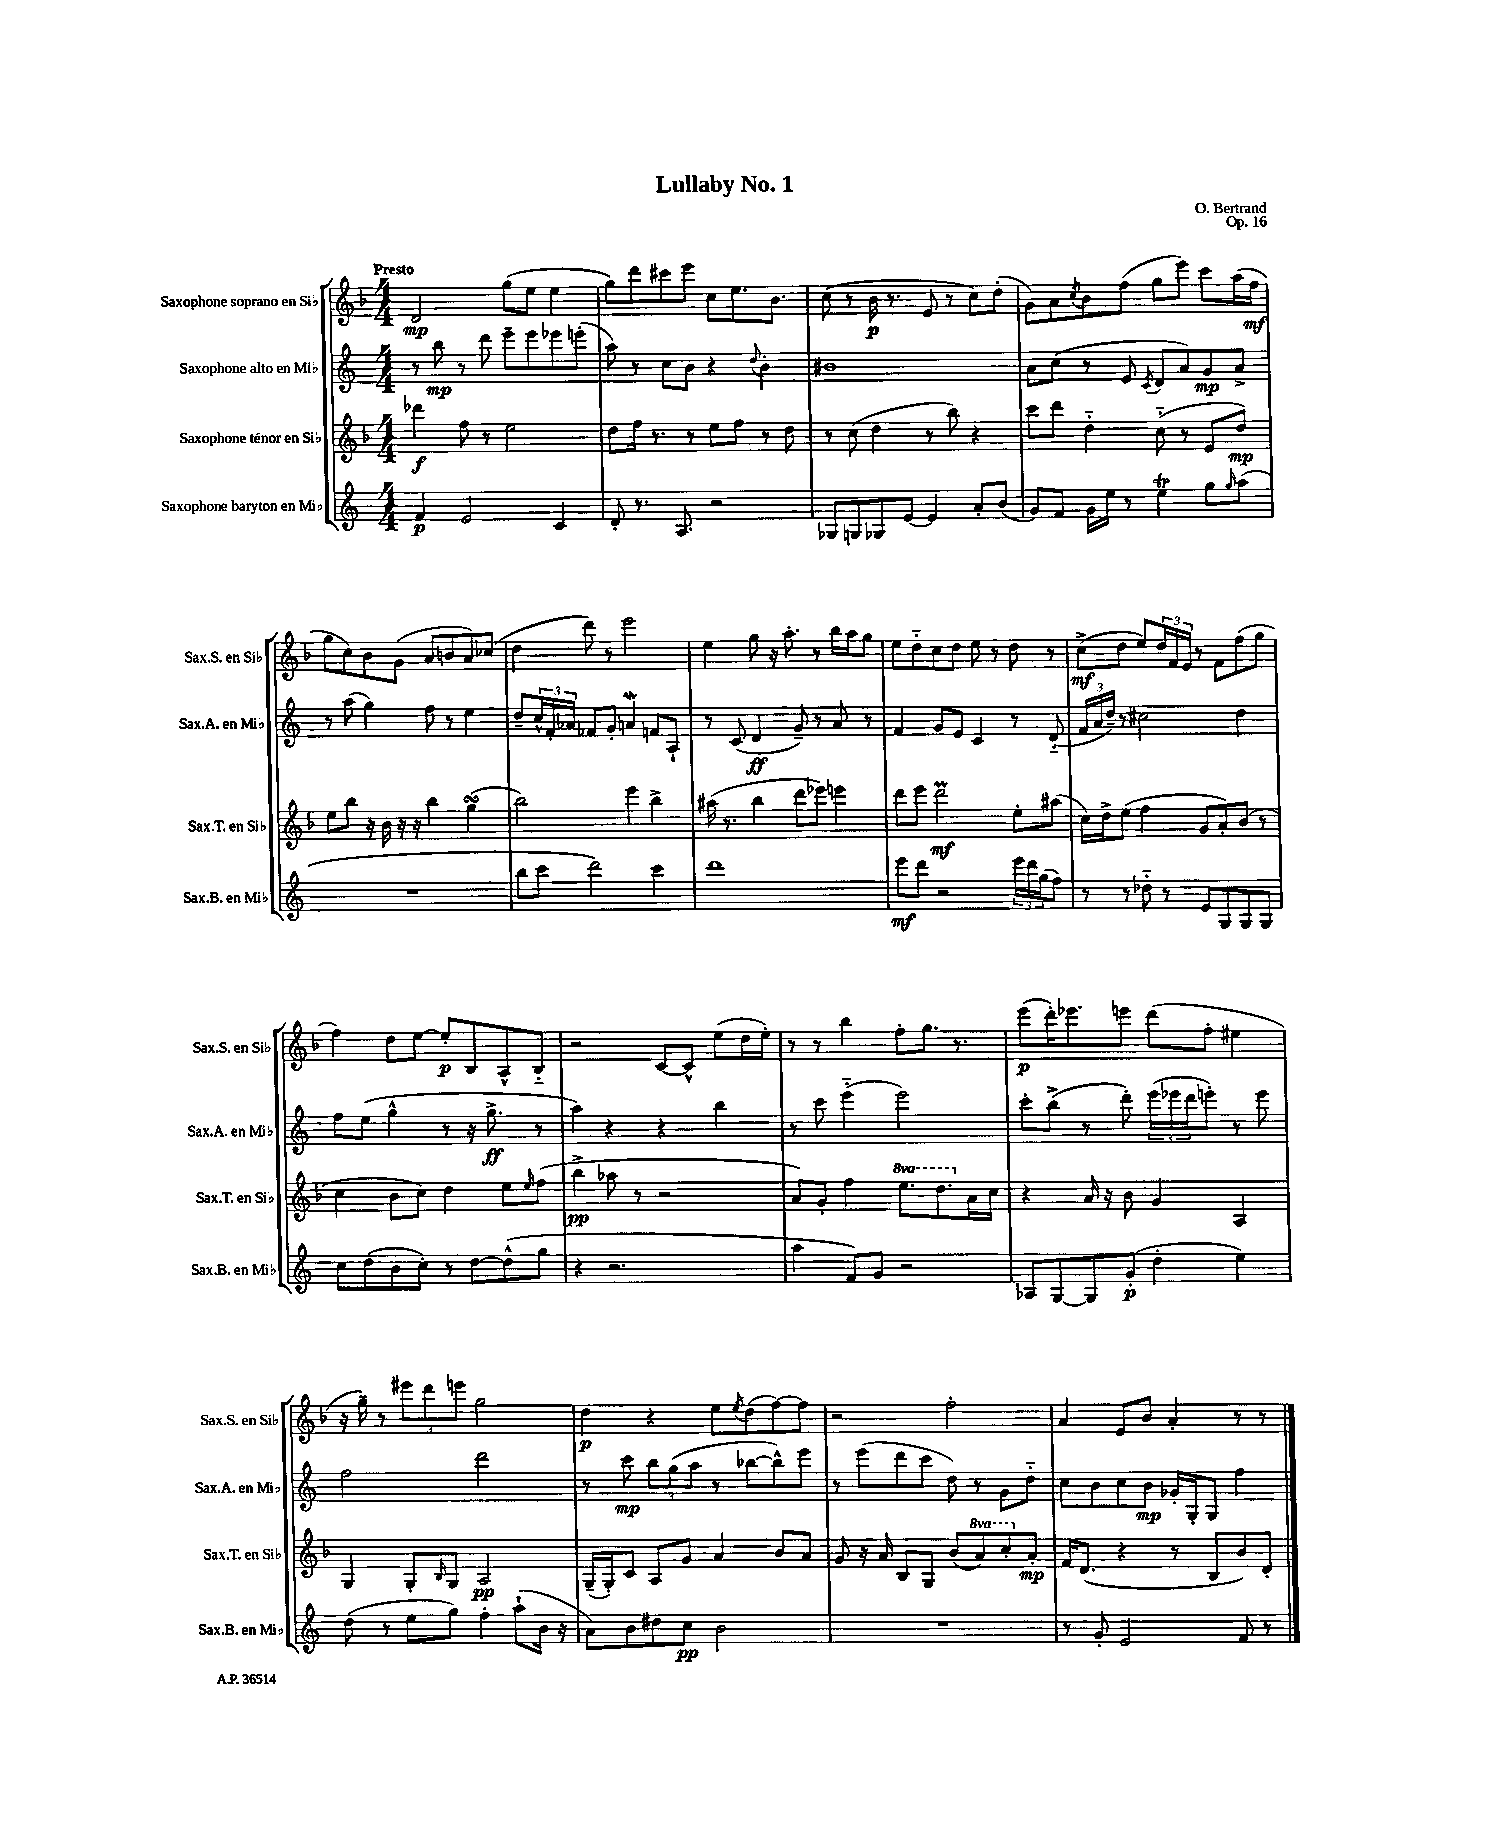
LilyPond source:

\header { title = "Lullaby No. 1" composer = "O. Bertrand" opus = "Op. 16" }
<<
\new StaffGroup <<
\new Staff = "s0" \with { instrumentName = "Saxophone soprano en Sib" shortInstrumentName = "Sax.S. en Sib" } {
    \clef treble \key f \major \numericTimeSignature \time 4/4 \tempo "Presto"
    d'2\mp g''8( e''8 e''4 |
    g''8) d'''8 cis'''8 e'''8 c''8 e''8. bes'8. |
    c''8( r8 bes'16\p r8. e'8 r8 c''8) d''8-.( |
    g'8) a'8 \acciaccatura { c''8 } bes'8 f''8( g''8 e'''8) c'''8 a''16( f''16\mf |
    g''8 c''8) bes'8 g'8( a'8 b'8 a'8) ces''8( |
    d''4 d'''8) r8 e'''2 |
    e''4 g''8 r16 a''8.-. r8 bes''16 a''16 g''8 |
    e''8 d''8-_ c''8 d''8 e''8 r8 d''8 r8 |
    c''8->\mf( d''8 e''8) \tuplet 3/2 { d''16 f'16 e'16 } r8 f'8 f''8( g''8 |
    f''4) d''8 e''8~ e''8-.\p bes8 a8-^ bes8-_ |
    r2 c'8~ c'8-^ e''8( d''16 e''16-.) |
    r8 r8 bes''4 f''8-. g''8. r8. |
    e'''8\p( d'''16-.) ees'''8. e'''8 d'''8( f''8-. eis''4 |
    r16 g''16--) r8 \tuplet 3/2 { eis'''8 d'''8 e'''8 } g''2 |
    d''4\p r4 e''8 \acciaccatura { e''8 } d''8( f''8~) f''8 |
    r2 f''2-. |
    a'4 e'8 bes'8 a'4-. r8 r8 \bar "|." |
}
\new Staff = "s1" \with { instrumentName = "Saxophone alto en Mib" shortInstrumentName = "Sax.A. en Mib" } {
    \clef treble \key c \major \numericTimeSignature \time 4/4
    r8 b''8\mp r8 d'''8 e'''8-- e'''8 ees'''8 e'''8-.( |
    a''8) r8 c''8 b'8 r4 \appoggiatura { d''8 } b'4-. |
    bis'1 |
    a'8 c''8( r8 e'8 \acciaccatura { c'8 } d'8 a'8) g'8\mp a'8-> |
    r8 a''8( g''4) f''8 r8 e''4 |
    d''8-- \tuplet 3/2 { c''16-^ f'16-. aes'16 } fes'8 g'8-. a'4\mordent f'8 a8-! |
    r8 c'8( d'4\ff g'8--) r8 a'8 r8 |
    f'4 g'8 e'8 c'4 r8 d'8-_( |
    \tuplet 3/2 { f'16 a'16 d''16--) } r8 cis''2 d''4 |
    f''8 e''8( g''4-^ r8 r16 g''8.->\ff r8 |
    a''4) r4 r4 b''4 |
    r8 c'''8 e'''4-_( e'''2) |
    c'''8-. b''8->( r8 d'''8-.) \tuplet 3/2 { e'''16( ees'''16 d'''16 } e'''8-.) r8 e'''8 |
    f''2 d'''2 |
    r8 c'''8\mp \tuplet 3/2 { b''8 g''8( a''8 } r8 bes''8~ bes''8-^) e'''8 |
    r8 e'''8( d'''8 c'''8 d''8) r8 g'8 d''8-_ |
    c''8 b'8 c''8 b'8\mp ges'16-. g16-. g8 f''4 \bar "|." |
}
\new Staff = "s2" \with { instrumentName = "Saxophone ténor en Sib" shortInstrumentName = "Sax.T. en Sib" } {
    \clef treble \key f \major \numericTimeSignature \time 4/4 \set Staff.ottavationMarkups = #ottavation-simple-ordinals
    des'''4\f f''8 r8 e''2 |
    d''8 f''16 r8. r8 e''8 f''8 r8 d''8 |
    r8 c''8( d''4 r8 bes''8) r4 |
    c'''8 d'''8 d''4-_ c''8-_( r8 e'8 d''8\mp) |
    e''8 bes''8 r16 bes'16 r16 r16 bes''4 g''4\turn( |
    bes''2) e'''4 bes''4-> |
    ais''16( r8. bes''4 d'''8 ees'''8) e'''4 |
    d'''8 e'''8 d'''2\prall\mf e''8-. ais''8( |
    c''16) d''16-> e''8( f''4 g'8 a'8-.) bes'8( r8 |
    c''4 bes'8 c''8) d''4 e''8 \grace { e''16 } f''8( |
    bes''4->\pp aes''8 r8 r2 |
    a'8) g'8-. f''4 \ottava #1 e'''8. d'''8. \ottava #0 a'16 c''16 |
    r4 a'16 r16 bes'8 g'4 a4 |
    g4 g8-. \grace { bes16 } g8 a2\pp |
    g16--( g16-.) c'8 a8 g'8 a'4 bes'8 a'8 |
    g'8 r16 a'16 bes8 g8 bes'8( \ottava #1 a''8) c'''8-. \ottava #0 a'8-.\mp |
    f'16 d'8.( r4 r8 bes8 bes'8) d'8-. \bar "|." |
}
\new Staff = "s3" \with { instrumentName = "Saxophone baryton en Mib" shortInstrumentName = "Sax.B. en Mib" } {
    \clef treble \key c \major \numericTimeSignature \time 4/4
    f'4\p e'2 c'4 |
    d'8-. r8. a8. r2 |
    ges8 g8 ges8 e'8~ e'4 a'8-. b'8( |
    g'8) f'8 g'16 e''16 r8 e''4\trill g''8 \grace { g''16 } a''8( |
    R1 |
    b''8 c'''8 d'''2) c'''4 |
    d'''1 |
    e'''8\mf d'''8 r2 \tuplet 3/2 { e'''16 d'''16 g''16( } f''8) |
    r8 r8 des''8-_ r8 e'8 g8 g8 g8 |
    c''8 d''8( b'8 c''8-.) r8 d''8~ d''8-^( g''8 |
    r4 r2. |
    a''4 f'8) g'8 r2 |
    aes8 g8~ g8 g'8-.\p( d''4-. e''4) |
    d''8( r8 e''8 g''8) f''4-. a''8-!( b'16 r16 |
    a'8) b'8 dis''8 c''8\pp b'2 |
    R1 |
    r8 g'8-. e'2 f'8 r8 \bar "|." |
}
>>
>>
\layout { \context { \Score \remove "Bar_number_engraver" } }
